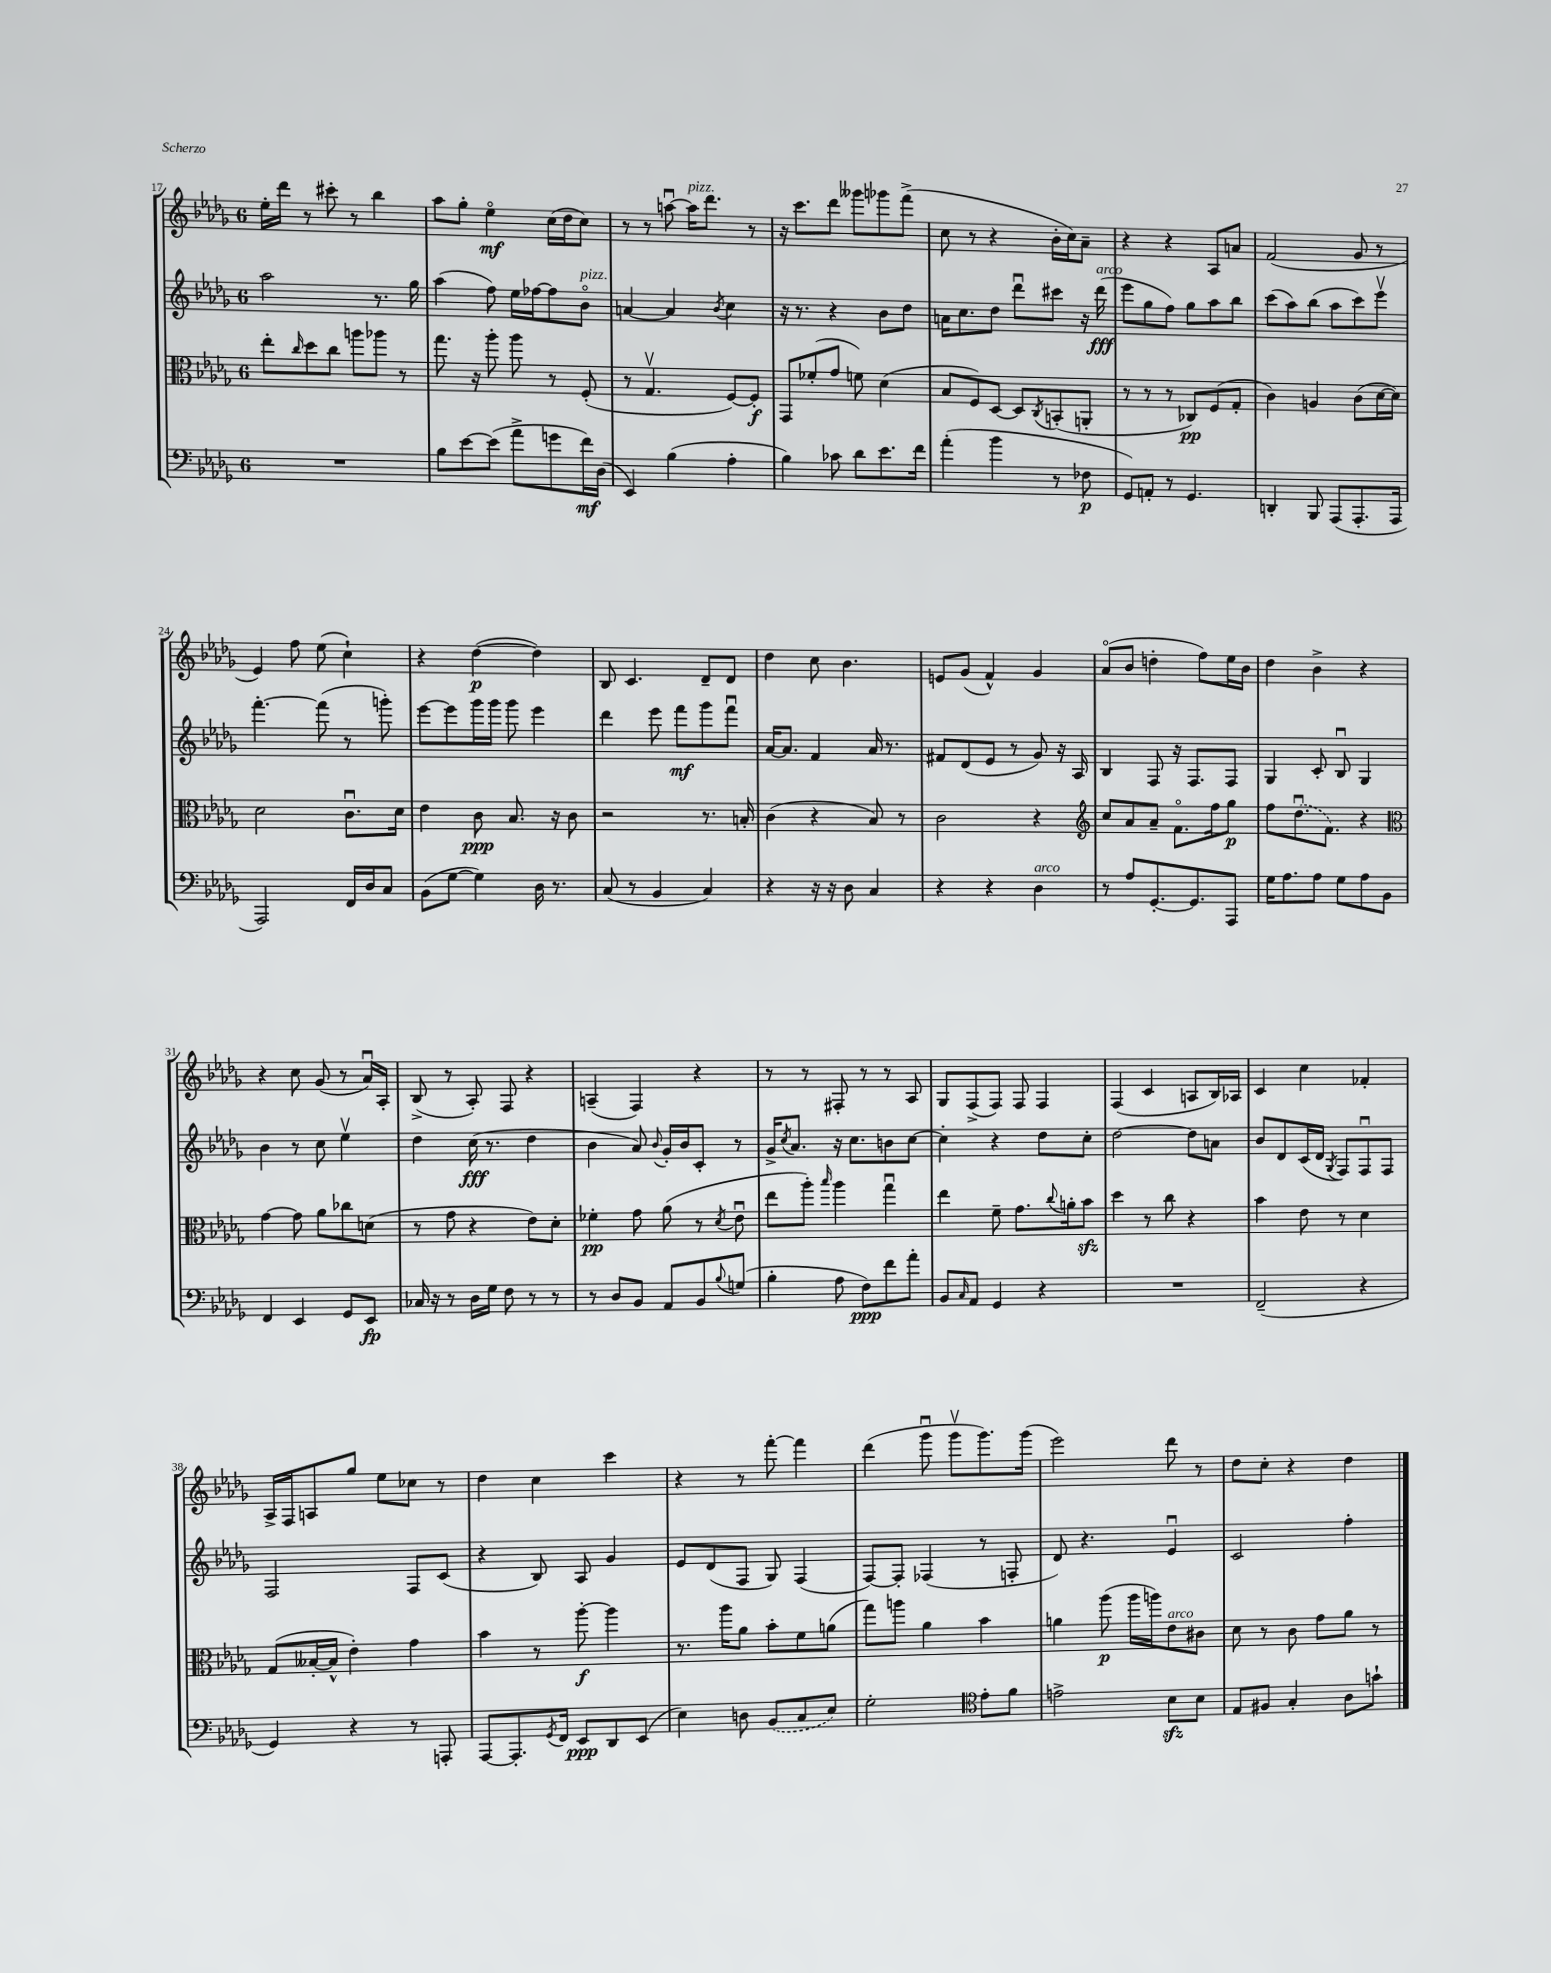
<<
\new StaffGroup <<
\new Staff = "s0" {
    \clef treble \key des \major \once \override Staff.TimeSignature.style = #'single-digit \time 6/8
    ees''16-. des'''16 r8 cis'''8-. r8 bes''4 |
    aes''8 ges''8-. ees''4\flageolet\mf c''16( des''16 c''8) |
    r8 r8 a''8~\downbow a''16^\markup { \italic "pizz." } des'''8. r8 |
    r16 c'''8. des'''8 geses'''8 ges'''8 f'''8->( |
    c''8 r8 r4 bes'16-. c''16) aes'8-- |
    r4 r4 aes8 a'8 |
    f'2( ges'8 r8 |
    ees'4) f''8 ees''8( c''4-!) |
    r4 des''4~\p( des''4) |
    bes8 c'4. des'8-- des'8 |
    des''4 c''8 bes'4. |
    e'8 ges'8( f'4-^) ges'4 |
    aes'8\flageolet( bes'8 d''4-. f''8) ees''16 bes'16 |
    des''4 bes'4-> r4 |
    r4 c''8 ges'8( r8 aes'16\downbow) aes16-. |
    bes8->( r8 aes8-.) f8 r4 |
    a4--( f4) r4 |
    r8 r8 fis8-. r8 r8 aes8 |
    ges8 f8->( f8) f8 f4 |
    f4( c'4 a8 bes16) aes16 |
    c'4 c''4 fes'4-. |
    aes16-> f16 a8 ges''8 ees''8 ces''8 r8 |
    des''4 c''4 c'''4 |
    r4 r8 f'''8~-. f'''4 |
    des'''4( ges'''8\downbow ges'''8\upbow ges'''8.) ges'''16( |
    ees'''2) des'''8 r8 |
    des''8 c''8-. r4 des''4 \bar "|." |
}
\new Staff = "s1" {
    \clef treble \key des \major \once \override Staff.TimeSignature.style = #'single-digit \time 6/8
    aes''2 r8. ges''16 |
    aes''4( f''8) ees''16 fes''16~ fes''8 bes'8\flageolet^\markup { \italic "pizz." } |
    a'4~ a'4 \acciaccatura { bes'8 } c''4 |
    r16 r8. r4 bes'8 des''8 |
    a'16 c''8. des''8 des'''8\downbow cis'''8 r16 des'''16\fff^\markup { \italic "arco" }( |
    ees'''8 ges''8 f''8) ges''8 aes''8 bes''8 |
    c'''8( aes''8) bes''8( aes''8 c'''8) ees'''8\upbow |
    f'''4.~-. f'''8( r8 g'''8-.) |
    ees'''8~ ees'''8 ges'''16 ges'''16 ges'''8 ees'''4 |
    des'''4 ees'''8 f'''8\mf ges'''8 f'''8\downbow |
    aes'16~ aes'8. f'4 aes'16 r8. |
    fis'8 des'8( ees'8 r8 ges'8) r16 aes16 |
    bes4 f8 r16 f8. f8 |
    ges4 c'8-. bes8\downbow ges4 |
    bes'4 r8 c''8 ees''4\upbow |
    des''4 c''16\fff( r8. des''4 |
    bes'4 aes'8) \appoggiatura { bes'8 } ges'16-. bes'16 c'8-. r8 |
    ges'16-> \acciaccatura { c''8 } aes'8. r16 c''8. b'8 c''8~ |
    c''4-. r4 des''8 c''8-. |
    des''2~ des''8 a'8 |
    bes'8 des'8 c'16( des'16 \acciaccatura { ges8 } f8) f8\downbow f8 |
    f2 f8 c'8( |
    r4 bes8) aes8 ges'4 |
    ees'8 des'8( f8 ges8) f4( |
    f8~) f8-. fes4( r8 f8-. |
    des'8) r4. ees'4\downbow |
    c'2 f''4-. \bar "|." |
}
\new Staff = "s2" {
    \clef alto \key des \major \once \override Staff.TimeSignature.style = #'single-digit \time 6/8
    ees''8-. \grace { c''16 } des''8 c''8 a''8 aes''8 r8 |
    ges''8. r16 aes''8-. aes''8 r8 f8-.( |
    r8 ges4.\upbow f8~) f8-.\f |
    ges,8 fes'8-.( ges'8 f'8) des'4( |
    bes8 f8) des8~ des8 \acciaccatura { c8 } b,8-.( a,8-. |
    r8 r8 r8 ces8\pp) f8( ges8-. |
    c'4) a4 c'8( des'16~ des'16) |
    des'2 c'8.\downbow des'16 |
    ees'4 c'8\ppp bes8. r16 c'8 |
    r2 r8. b16-. |
    c'4( r4 bes8) r8 |
    c'2 r4 |
    \clef treble c''8 aes'8 aes'8-- f'8.\flageolet f''16 ges''8\p |
    f''8 \once \slurDashed des''8.\downbow( f'8.) r4 |
    \clef alto ges'4~ ges'8 aes'8 ces''8 d'8( |
    r8 ges'8 r4 ees'8) des'8-. |
    fes'4-.\pp ges'8 aes'8( r8 \acciaccatura { des'8 } ees'8\downbow |
    ees''8 aes''8-.) \grace { bes''16 } aes''4 ges''4\downbow |
    ees''4 f'8-- ges'8. \appoggiatura { c''8 } a'16-. bes'8\sfz |
    des''4 r8 c''8 r4 |
    bes'4 ees'8 r8 des'4 |
    ges8( beses16~-. beses16-^ ees'4-.) ges'4 |
    bes'4 r8 aes''8~-.\f aes''4 |
    r8. aes''16 aes'8 bes'8-. f'8 a'8( |
    ges''8) a''8 aes'4 bes'4 |
    a'4 aes''8\p( aes''16 a''16) ees'8^\markup { \italic "arco" } cis'8 |
    des'8 r8 c'8 ges'8 aes'8 r8 \bar "|." |
}
\new Staff = "s3" {
    \clef bass \key des \major \once \override Staff.TimeSignature.style = #'single-digit \time 6/8
    R2. |
    bes8 ees'8~ ees'8( aes'8-> g'8 f'16\mf) des16( |
    ees,4) bes4( aes4-. |
    bes4) ces'8 des'8 ees'8. f'16 |
    aes'4-.( bes'4 r8 fes8\p |
    ges,8) a,8-. r8 ges,4. |
    d,4-. bes,,8 aes,,8( aes,,8.-. aes,,16 |
    aes,,2) f,16 des16 c8 |
    bes,8( ges8~ ges4) des16 r8. |
    c8( r8 bes,4 c4) |
    r4 r16 r16 des8 c4 |
    r4 r4 des4^\markup { \italic "arco" } |
    r8 aes8 ges,8.~-. ges,8. aes,,8 |
    ges16 aes8. aes8 ges8 aes8 bes,8 |
    f,4 ees,4 ges,8 ees,8\fp |
    ces16 r16 r8 des16 ges16 f8 r8 r8 |
    r8 des8 bes,8 aes,8 bes,8 \appoggiatura { bes8 } g8( |
    bes4-. aes8 f8\ppp) f'8 aes'8-. |
    bes,8 \grace { c16 } aes,8 ges,4 r4 |
    R2. |
    f,2--( r4 |
    ges,4) r4 r8 a,,8-. |
    aes,,8~ aes,,8.-. \acciaccatura { ges,8 } f,16 ees,8\ppp des,8 ees,8( |
    ees4) d8 \once \slurDashed bes,8( c8 ees8) |
    ges2-. \clef tenor ees'8-. f'8 |
    e'2-> bes8\sfz bes8 |
    ees8 fis8 ges4-. aes8 g'8-! \bar "|." |
}
>>
>>
\layout { \context { \Score currentBarNumber = #17 } }
